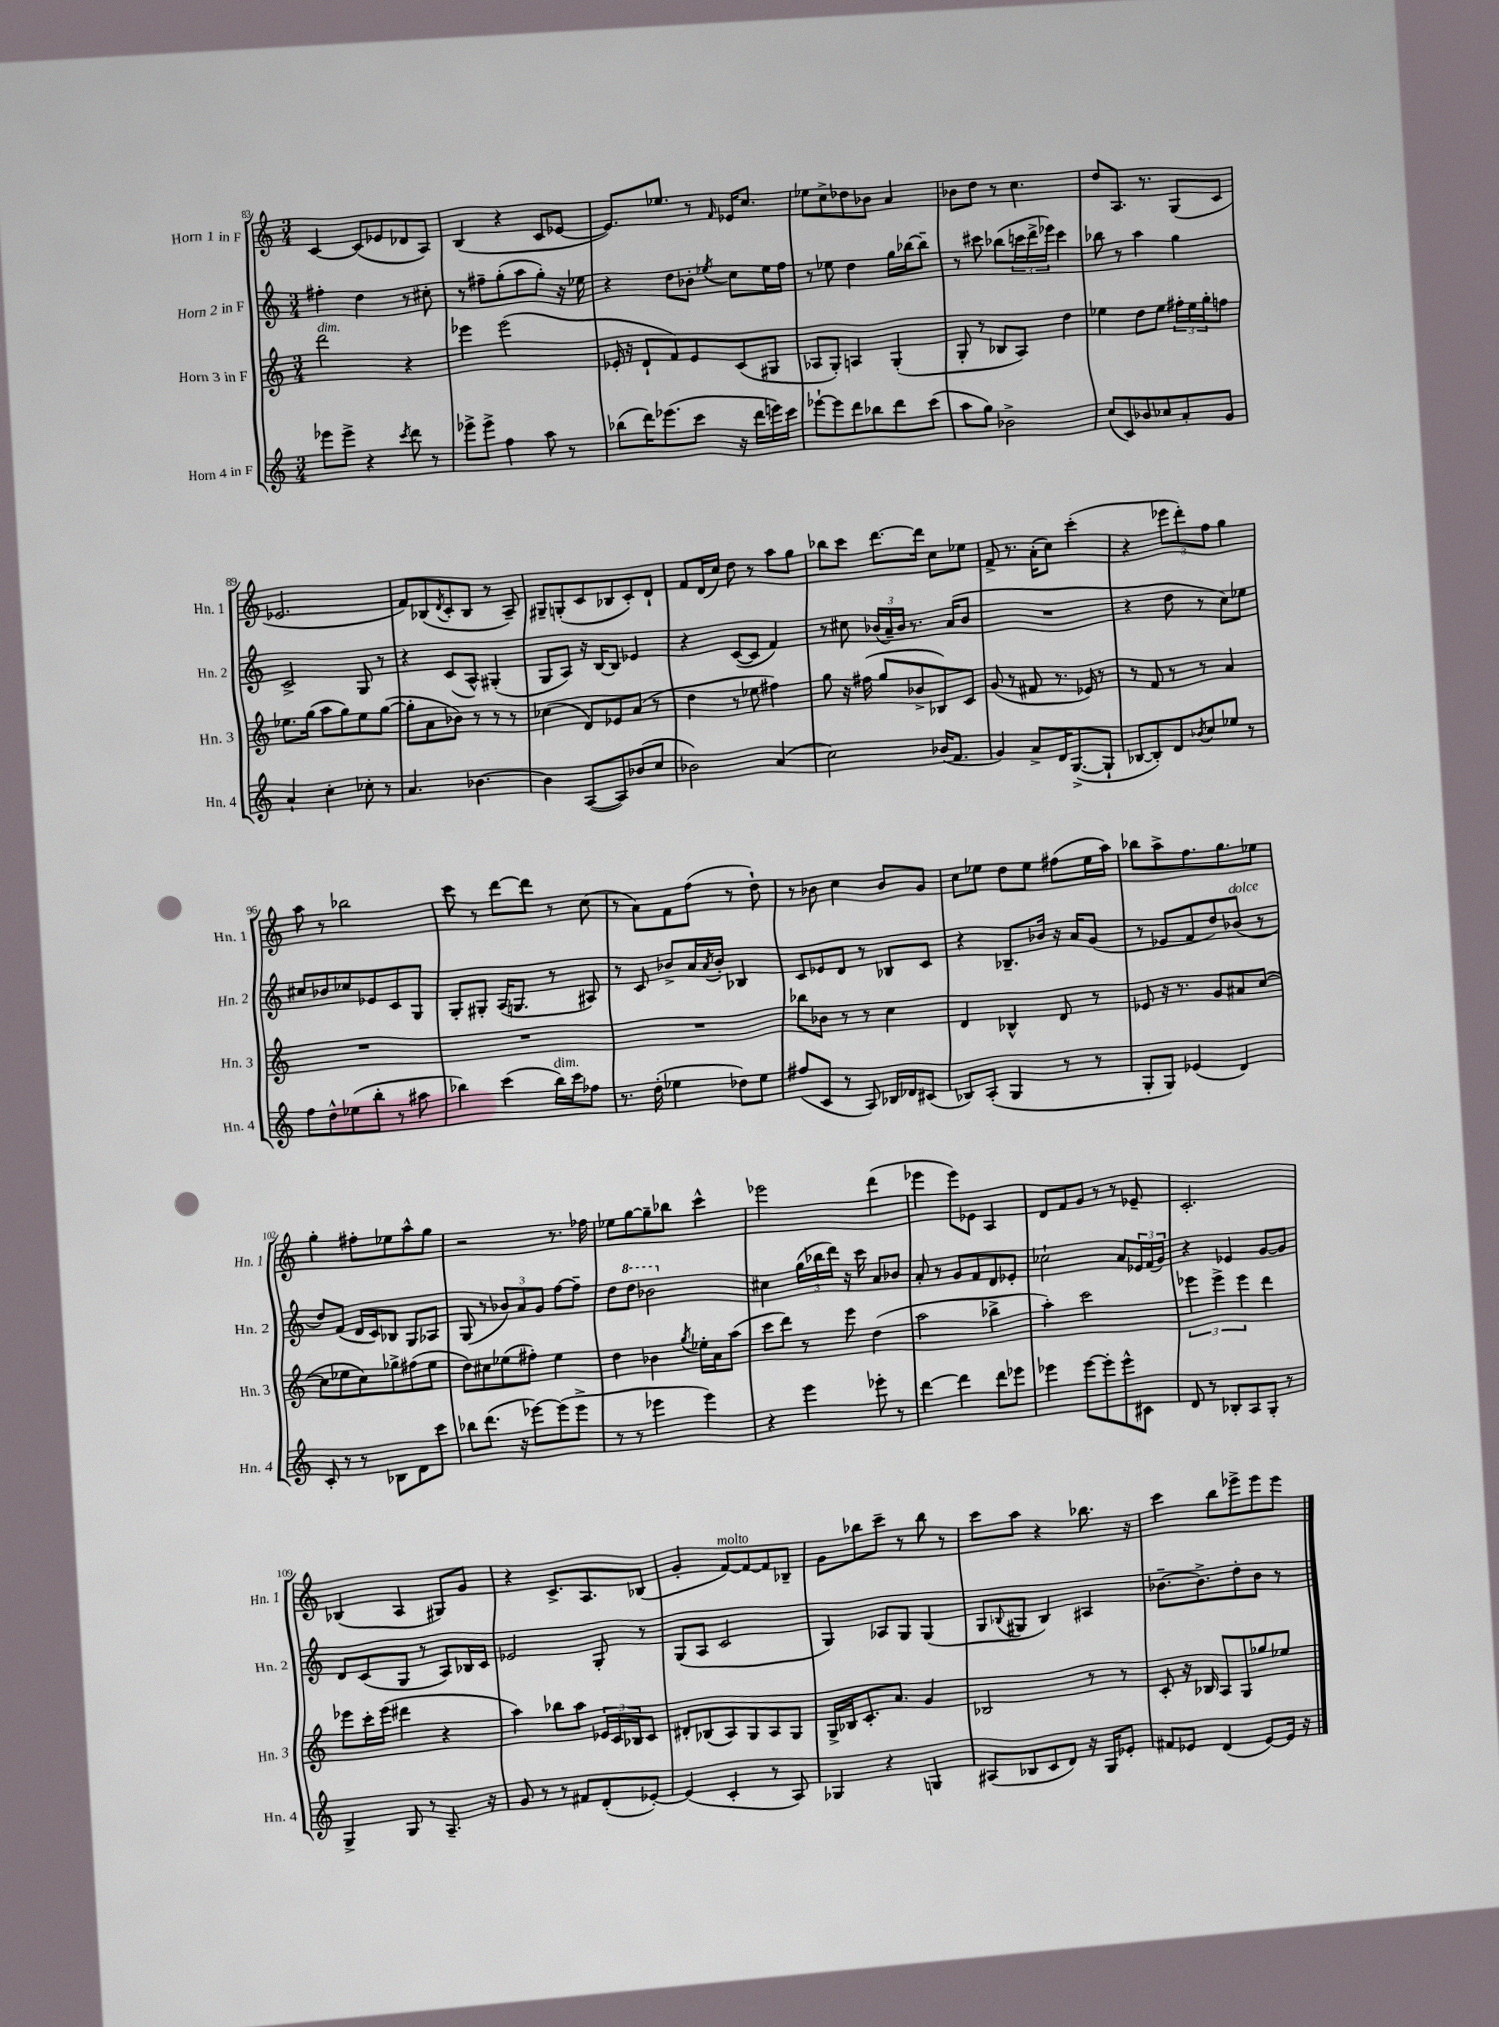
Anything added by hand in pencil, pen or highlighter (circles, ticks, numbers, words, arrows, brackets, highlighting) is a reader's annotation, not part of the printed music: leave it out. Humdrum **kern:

**kern	**kern	**kern	**kern
*staff4	*staff3	*staff2	*staff1
*clefG2	*clefG2	*clefG2	*clefG2
*k[]	*k[]	*k[]	*k[]
*M3/4	*M3/4	*M3/4	*M3/4
8eee-\L	2ddd\	4ff#'\	[4c/
8eee-^\J	.	.	.
4r	.	4dd\	(8c/]L
.	.	.	8e-/
8qccc/	.	.	.
8ddd\	4r	8r	8d-/
8r	.	8cc#'\	8A/J)
=	=	=	=
8eee-^\L	4eee-\	8r	(4B/
8eee-^\J	.	8ff#~\L	.
4ff\	(2eee-\	(8gg'\	4r
.	.	8aa\	.
8aa\	.	8gg'\J)	8c/L
8r	.	16r	[8e-/J
.	.	16ee-\	.
=	=	=	=
(8bb-\L	16e-'/	4r	8.e-/]L)
.	16r	.	.
16ddd\K)	8d`/L	.	.
(8.eee-\	.	.	8.ee-/J
.	8f/)	8dd\L	.
8ccc\J	8e-/	8b-'\J	8r
.	.	8qee-/	16qqf/
16r	(8c/	8cc\L	16e-/LK
16ddd\LL	.	.	8.cc/J
16eee\)	8G#/J	16ee-\L	.
16ccc\JJ	.	16ff\JJ	.
=	=	=	=
[8eee-`\L	8A-/L	8r	8ee-\L
8eee-\]	8G'/J)	8ee-\	8cc^\
8ddd\	4A/	4dd\	8dd-\
8bb-\	.	.	8b-\J
8ddd\	(4G'/	16gg\LL	4a/
.	.	[16bb-\J	.
(8ccc\J	.	8bb-~\]J	.
=	=	=	=
8aa\L	8G'/	8r	8b-\L
8gg\J)	8r	8ccc#\	8dd\J
2b-^\	8B-/L	(8bb-\L	8r
.	8A/J)	24ccc\L	4.cc\
.	.	24ddd^\	.
.	.	24eee-\JJ)	.
.	4dd\	4ccc\	.
=	=	=	=
(8cc/L	4ee-\	8bb-\	8dd/L
8c/)	.	8r	8.A/J
8b-/	8dd\L	4aa\	.
.	.	.	8.r
8cc-/	8ee-\J	.	.
8a'/	24ff#'\LL	4gg\	(8G/L
.	24ee-\	.	.
.	24gg'\J	.	.
8g/J	8ff\J	.	8c/J
=	=	=	=
4a`/	8.ee-\L	2c^/	2.e-/
.	(16gg\Jk	.	.
4cc'\	8aa\L	.	.
.	8gg\)	.	.
8cc-'\	8ee-\	8G/	.
8r	([8gg\J	8r	.
=	=	=	=
4.a/	8gg'\]L	4r	8f/L)
.	8a\	.	(8B-/
.	.	.	8qd/
.	8b-\J)	(8c/L	8c'/
[4.b-\	8r	8A^^/J)	8B-/J
.	8r	(4G#'/	8r
.	8r	.	8A~/)
=	=	=	=
4b-\]	(4cc-\	8G/L	8G#~/L
.	.	8A/J)	(8G'/
([8A/L	8d/L)	16r	8c/
.	.	[16B/LK	.
8A/])	8e-/	8B/]J	8B-/
(8b-/	(8a/J	4e-/	8c'/)
8cc/J	8r	.	8d`/J
=	=	=	=
2b-\)	4dd\	4r	8f/L
.	.	.	(16d/L
.	.	.	16cc/JJ)
.	8r	([8c/L	8dd\
.	8ee-\	8c/]J	8r
(4a/	4ff#\)	4f/)	8aa\L
.	.	.	8gg\J
=	=	=	=
2cc\)	8gg\	8r	8bb-\L
.	16r	8cc#\	8ccc\J
.	(16ff#\	.	.
.	8gg/L	(24b-/LL	[8.ddd\L
.	.	24a~/)	.
.	.	24b-/JJ	.
.	8b-^/	8.r	.
.	.	.	16ddd\]Jk
(16b-/LK	8B-/)	.	8cc\L
8.f/J	.	(16a/LK	.
.	8c/J	8b-/J	8ee-\J
=	=	=	=
4g/)	(8g/	2.r	8f^/
.	8r	.	8.r
8a^/L	8f#/	.	.
.	.	.	(16a'\LK
16d/K	8.r	.	8cc\J)
([8.G^/	.	.	.
.	.	.	(4ccc'\
.	16e-/)	.	.
8G`/]J	8r	.	.
=	=	=	=
[8B-/L	8r	4r	4r
8B-'/])	8f/	.	.
8d/	8r	8dd\	12eee-\L
.	.	.	12ddd'\)
8qb-/	.	.	.
8cc/	8r	8r	.
.	.	.	12ff\J
8ee-/J	4a/	8cc\L)	4gg\
8r	.	8ee-\J	.
=	=	=	=
8ff\L	2.r	8cc#/L	8aa\
8dd^^\	.	8b-/	8r
(8ee-\	.	8cc-/	2bb-\
8bb'\J	.	8e-/	.
8r	.	8c/	.
8aa#\	.	8G/J	.
=	=	=	=
4bb-\)	2.r	8G'/L	8ccc\
.	.	8G#'/J	8r
(4ccc\	.	(16A/LK	[8ddd\L
.	.	8.G/J	.
.	.	.	8ddd\]J
16bb-\LL)	.	8r	8r
16ccc\J	.	.	.
8ff-\J	.	8A#/)	(8cc\
=	=	=	=
8.r	2.r	8r	8r
.	.	8c/	8a\L)
(16dd'\	.	.	.
4ee-\	.	8b-^/L	8f\
.	.	16a/L	(8ff\J
.	.	8qa/	.
.	.	16b-'/JJ	.
8dd-\L)	.	4B-/	8r
8ee-\J	.	.	8dd`\)
=	=	=	=
(8ff#/L	8bb-\L	8c/L	8r
8c/J	8b-\J	8e-/	8b-\
8r	8r	8d/J	4cc\
8A/)	8r	8r	.
16B-/LL	4cc\	8B-/L	8b-/L
16d-/J	.	.	.
(8c#/J	.	8c/J	8g/J
=	=	=	=
8B-/L)	4d/	4r	8cc\L
(8A'/J	.	.	8ee-\J
4G/	4B-^^/	8.B-~/L	8dd\L
.	.	.	8ee-\J
.	.	16b-/Jk	.
8r	8d/	16r	(8ff#\L
.	.	16a/LK	.
8r	8r	(8g/J	16ee-\L
.	.	.	16aa\JJ)
=	=	=	=
8G'/L	8e-/	8r	8bb-\L
8G/J)	16r	8e-/L	8aa^\
.	8.r	.	.
(4e-/	.	8f/	8.ff\
.	8g/L	8dd/)	.
.	.	.	8.gg\
4d/)	8a#/	(8b-/J	.
.	([8cc/J	8r	8ee-\J
=	=	=	=
8c'/	8cc\]L	8dd/L)	4gg'\
8r	8ee-\	(8f/J	.
8r	8cc\)	16d/LL	8ff#'\L
.	.	16c/J)	.
8B-\L	8gg-^\	8B-/J	8ee-\
8d\	(8ff#\	8G/L	8aa^^\
8ccc\J	8ee-\J	8A-/J	8gg\J
=	=	=	=
8bb-\L	8dd\L)	(8G/	2r
(8.ddd\J	8cc#\	8r	.
.	(8ee-\	12b-/L)	.
16r	.	.	.
.	.	12a/	.
[8eee-\L)	8ff#'\J)	.	.
.	.	12g/J	.
(8eee-\]	4ee-\	[8ff\L	8.r
8eee-^\J	.	8ff~\]J	.
.	.	.	16ff-\
=	=	=	=
8r	4dd\	8dd\L	8ee-\L
8r	.	8ddd\J	[8gg\
4eee-\	4b-\	2bb-\	8gg~\]
.	.	.	8bb-\J
.	8qgg/	.	.
4eee-\)	16ee-'\LL	.	4ccc^^\
.	16a\J	.	.
.	(8aa\J	.	.
=	=	=	=
4r	8ccc\L	4cc#\	2eee-\
.	8ddd\J)	.	.
4eee\	8r	(24gg\LL	.
.	.	24bb-\	.
.	.	24ddd\JJ)	.
.	8eee\	16r	.
.	.	16ccc\	.
8eee-'\	(4dd\	8a/L	(4ddd\
8r	.	8b-/J	.
=	=	=	=
[4ddd\	2aa\	8a'/	4eee-\
.	.	8r	.
4ddd\]	.	8g/L	8eee-\L)
.	.	8f/	8e-\J
8ddd\L	4bb-^\	8d/	4A/
8eee-\J	.	8e-'/J	.
=	=	=	=
4eee-\	4aa'\)	2cc-`\	8d/L
.	.	.	8f/
[8eee-\L	2ccc\	.	8g/J
8eee-'\]	.	.	8r
8eee-^^\	.	8a/L	8r
8c#\J	.	24e-/L	8e-~/
.	.	(24f/	.
.	.	24g/JJ)	.
=	=	=	=
8d/	6eee-\	4r	2.c'/
8r	.	.	.
.	6eee-^\	.	.
8B-'/L	.	4e-/	.
.	6eee-\	.	.
8A/	.	.	.
8G'/J	4ddd\	[8g/L	.
8r	.	8g/]J	.
=	=	=	=
4G^/	8eee-\L	8d/L	(4B-/
.	16ccc'\L	(8c/	.
.	(16eee-\JJ	.	.
8G/	4ddd#\	8G/J	4A/
8r	.	8r	.
8.A~/	4r	8A/L)	8G#/L)
.	.	16B-/L	8g/J
16r	.	16c/JJ	.
=	=	=	=
8g/	4aa\)	2e-/	4r
8r	.	.	.
8r	8bb-\L	.	8.c^/L
8f#/L	8aa\J	.	.
.	.	.	8.A/
(8d'/	24e-/LL	8G'/	.
.	24c/	.	.
.	24B-/J	.	.
[8e-'/J)	8c/J	8r	(8B-/J
=	=	=	=
(4e-/]	8d#'/L	(8G/L	4g'/
.	(8B-/	8A/J	.
4c'/	8A/)	2c/	[8f/L)
.	8G/	.	8f/_
8r	8A/	.	8f/]
8A/)	8G/J	.	8B-~/J
=	=	=	=
4G-/	16G^/LL	4G/)	8g\L
.	16B-/J	.	.
.	8.c'/	.	8bb-\
4r	.	8A-/L	8ccc~\J
.	8.a/J	.	.
.	.	8G/J	8r
4G/	4g/	(4G/	8bb-\
.	.	.	8r
=	=	=	=
(8A#/L	2B-/	8G/L	8ccc\L
.	.	8qqB-/	.
8B-/	.	8G#/J	8aa\J
8c/	.	4B-/)	4r
8d/J)	.	.	.
16r	8r	4A#/	8.bb-\
16G/LK	.	.	.
8e-'/J	8r	.	.
.	.	.	16r
=	=	=	=
8f#/L	8c'/	[8.b-~\L	4ccc\
8e-/J	16r	.	.
.	16B-/	8.b-^\]	.
(4d/	8A/L	.	8bb\L
.	8G/	8dd'\	8eee-^\
[8e-/L)	8gg-/	8b-\J	8eee-\
16e-/]Jk	8ee-/J	8r	8eee-\J
16r	.	.	.
==	==	==	==
*-	*-	*-	*-
